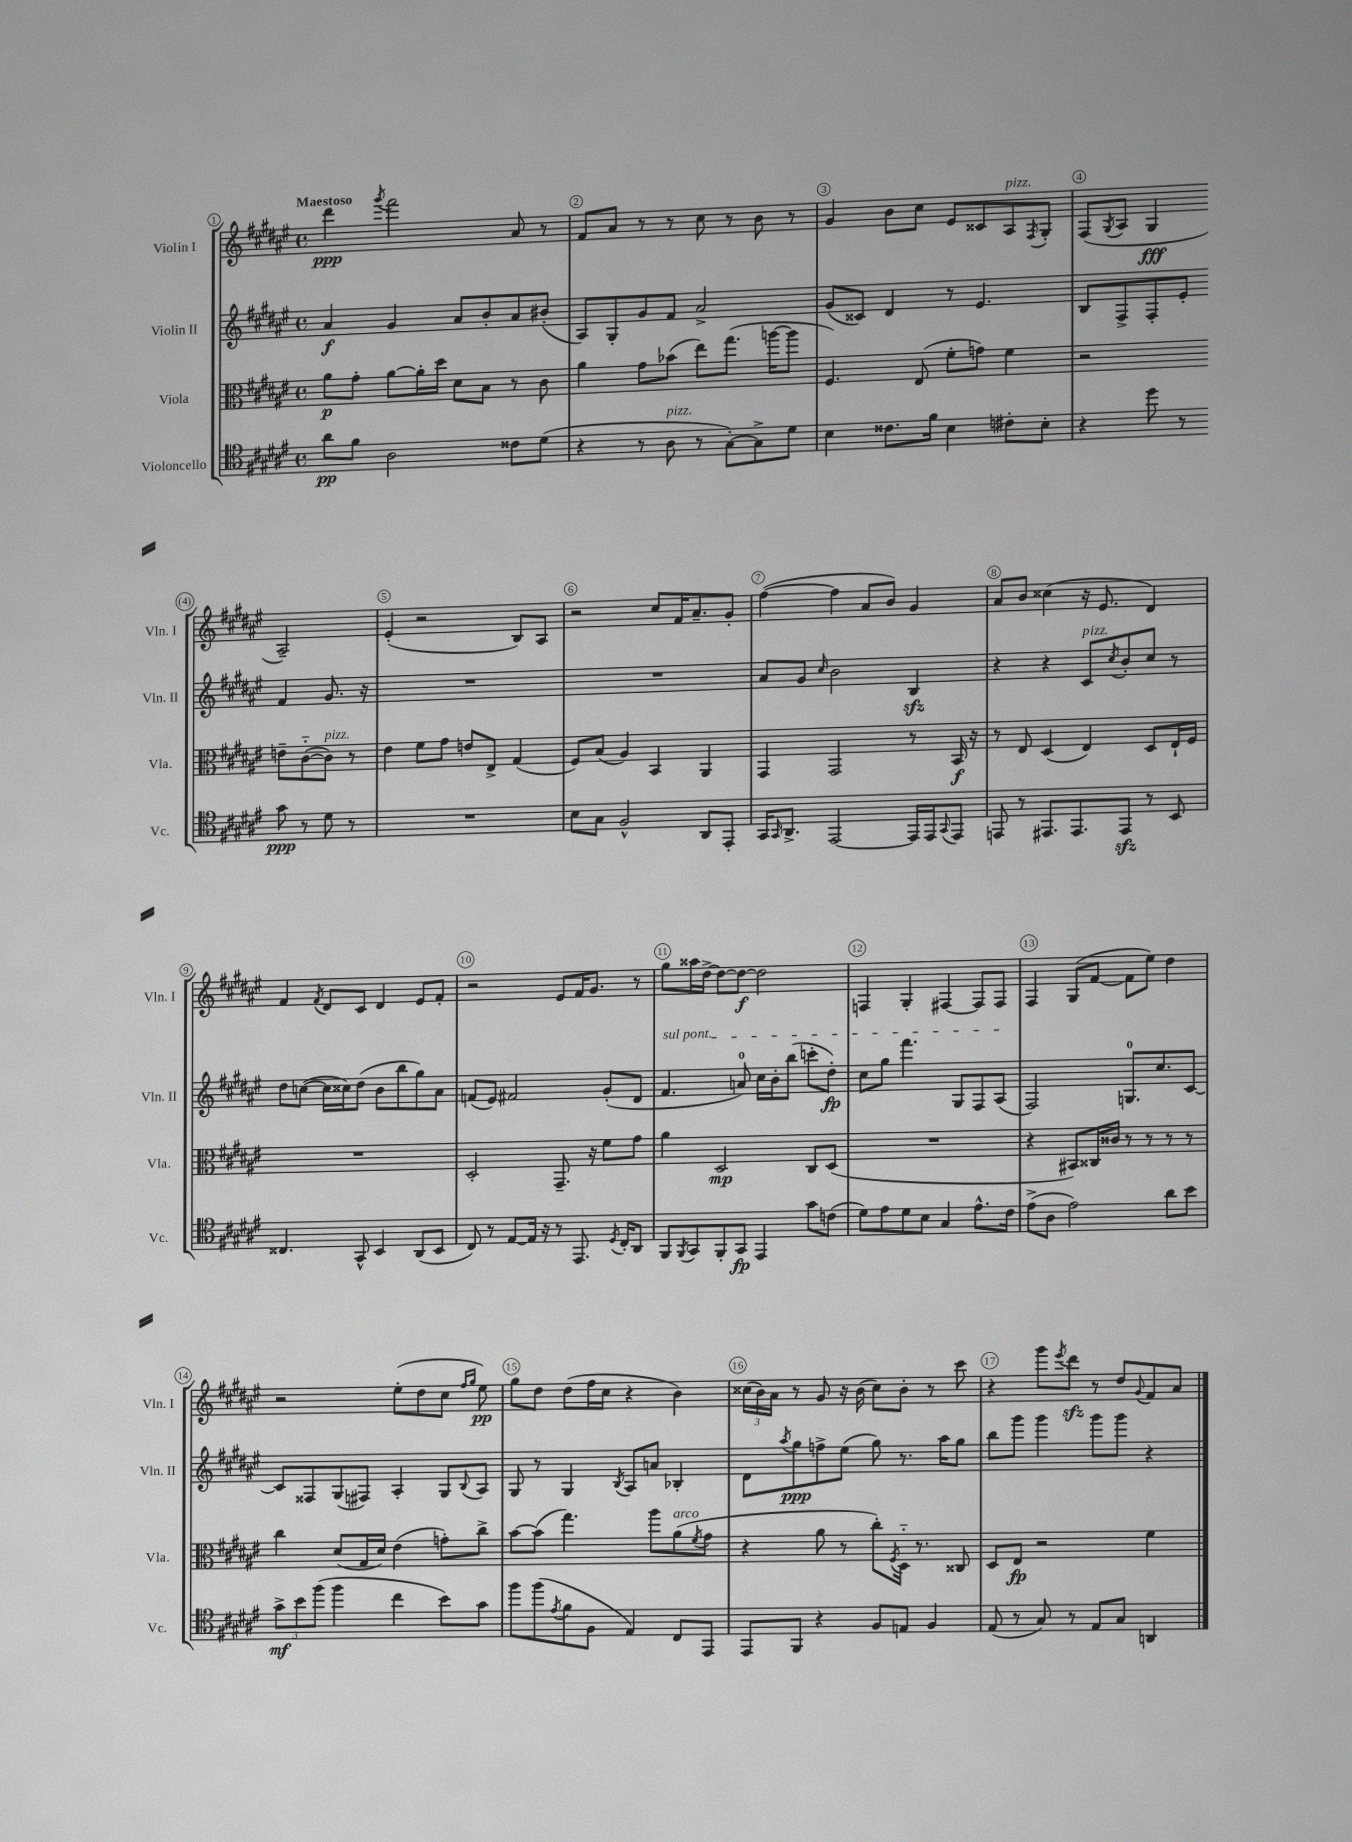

**kern	**kern	**kern	**kern
*staff4	*staff3	*staff2	*staff1
*clefC4	*clefC3	*clefG2	*clefG2
*k[f#c#g#d#a#e#]	*k[f#c#g#d#a#e#]	*k[f#c#g#d#a#e#]	*k[f#c#g#d#a#e#]
*M4/4	*M4/4	*M4/4	*M4/4
*met(c)	*met(c)	*met(c)	*met(c)
8a#	8a#	4a#	4ddd#
8f#	8g#'	.	.
.	.	.	8qggg#
2A#	[8a#	4g#	2fff#
.	16a#']	.	.
.	16dd#	.	.
.	8d#	8a#	.
.	8B	8b'	.
8c##	8r	8a#	8a#
(8d#	8c#	(8b#'	8r
=	=	=	=
4r	4a#	8A#)	8f#
.	.	8G#'	8a#
8r	8g#	8g#	8r
8A#	(8b-	8f#	8r
8r	8ee#)	2a#^	8cc#
[8G#')	(8.gg#	.	8r
8G#^]	.	.	8b
.	[16aa	.	.
8d#	8aa]	.	8r
=	=	=	=
4B	4.F#)	(8g#	4g#
.	.	8c##)	.
8.c##	.	4d#	8b
.	(8E#	.	8cc#
16f#	.	.	.
4B	8f#'	8r	8e#
.	8g)	4.e#	8c##
8c#'	4f#	.	8A#
.	.	.	8qF#
8B'	.	.	8G#'
=	=	=	=
4r	2r	8B	(8F#
.	.	.	8qG#
.	.	8F#^	8A#
8dd#	.	8F#'	4G#
8r	.	8e#'	.
8g#	8e~	4f#	2A#~)
8r	([8c#'~	.	.
8d#	8c#])	8.g#	.
8r	8r	.	.
.	.	16r	.
=	=	=	=
1r	4e#	1r	(4e#'
.	8f#	.	2r
.	8g#	.	.
.	8e	.	.
.	8E#^	.	.
.	(4G#	.	8B)
.	.	.	8A#
=	=	=	=
8B	8F#)	1r	2r
8G#	(8B	.	.
2F#^^	4A#)	.	.
.	4BB	.	8cc#
.	.	.	16f#
.	.	.	8.a#~
8AA#	4AA#	.	.
8EE#'	.	.	8g#'
=	=	=	=
16GG#	4GG#	8a#	([4ff#
16qqGG#	.	.	.
8.AA#^	.	.	.
.	.	8g#	.
.	.	16qqcc#	.
[2EE#	2GG#	2b	4ff#]
.	.	.	8a#
.	.	.	8b)
16EE#]	8r	4B	4g#
16EE#	.	.	.
8qqGG#	.	.	.
8EE#	16BB	.	.
.	16r	.	.
=	=	=	=
8EE	8r	4r	8a#
8r	8E#	.	8b
8.EE#	(4D#	4r	(4cc##
8.EE#	.	.	.
.	4E#)	8c#	16r
.	.	.	8.e#
.	.	8qcc#	.
8EE#	.	8b'	.
8r	8D#	8cc#	4d#)
8BB	16E#`	8r	.
.	16F#	.	.
=	=	=	=
4.C##	1r	8dd#	4f#
.	.	([8cc	.
.	.	.	8qf#
.	.	16cc]	8d#
.	.	16cc##)	.
8GG#^^	.	(8dd#	8c#
4BB	.	8b	4d#
.	.	8bb	.
(8AA#	.	8gg#)	8e#
8BB	.	8a#	8f#'
=	=	=	=
8C#)	2D#'	(8f	2r
8r	.	8e#)	.
[8E#	.	2f#	.
16E#]	.	.	.
16r	.	.	.
8r	8.GG#~	.	8e#
8.EE#	.	.	16f#
.	16r	.	8.g#
.	8f#	(8g#'	.
8qD#	.	.	.
16C#'	.	.	.
8AA#	8g#	8d#	8r
=	=	=	=
8FF#	4a#	4.f#	8gg#
8qFF#	.	.	.
8GG#	.	.	16aa##
.	.	.	[16dd#^
8FF#'	2D#	.	8dd#_
8GG#	.	8a)	8dd#_
4EE#	.	16cc#	2dd#]
.	.	16b'	.
.	.	(8bb	.
8g#	8C#	8ccc'	.
(8c	(8D#	8dd#')	.
=	=	=	=
8d#)	1r	8cc#	4F
8e#	.	8gg#	.
8d#	.	4.fff#	4G#'
8B	.	.	.
4G#	.	.	[4F#
.	.	8G#	.
8.e#^^	.	8F#	8F#]
.	.	(8A#	8F#
16c#	.	.	.
=	=	=	=
(8e#^	4r	2F#)	4F#
8A#	.	.	.
2e#)	8BB#)	.	(8G#
.	16C##	.	[8f#
.	16c##	.	.
.	8r	8.G	8f#]
.	8r	.	8ee#)
.	.	8.cc#	.
8a#	8r	.	4dd#
8b	8r	[8c#	.
=	=	=	=
12g#^	4cc#	8c#]	2r
12b	.	.	.
.	.	8F##	.
(12ff#	.	.	.
4ff#	(8d#	(8G#	.
.	16G#	8F#)	.
.	16d#)	.	.
4cc#	(4e#	4A#'	(8ee#'
.	.	.	8dd#
8b)	8g')	8G#	8cc#
.	.	.	16qqff#
.	.	8qqB	16qqgg#
8g#	8cc#^	8A#	8ee#)
=	=	=	=
8ff#	[8b	8G#	8gg#
(8ff#	(8b]	8r	8dd#
8qe#	.	.	.
8f#	4.gg#)	4G#	(8dd#
8F#	.	.	16ff#
.	.	.	16cc#
.	.	8qB	.
4E#)	.	8A#	4r
.	8aa#	8a	.
8C#	(8a#	4B-'	4b)
.	8qf#	.	.
8EE#	8g#	.	.
=	=	=	=
8EE#	4r	8d#	(24cc##
.	.	.	24b)
.	.	.	24a#
.	.	8qaa#	.
8FF#	.	8gg#	8r
4r	8a#	8ff^	8g#
.	8r	(8ee#	16r
.	.	.	(16b
8F#	8cc#')	8gg#)	8cc##)
.	8qF#	.	.
8E	16D#'~	8.r	8b'
.	8.r	.	.
4F#	.	.	8r
.	.	16aa#	.
.	8C##	8gg#	8ccc#
=	=	=	=
(8E#	8D#	8bb	4r
8r	8E#	8ggg#	.
8G#)	2r	4ggg#	8ggg#
.	.	.	8qeee#
8r	.	.	8ddd#
8E#	.	8ggg#	8r
8G#	.	8ggg#	8dd#
.	.	.	8qqg#
4AA	4f#	4r	8f#
.	.	.	8a#
==	==	==	==
*-	*-	*-	*-
